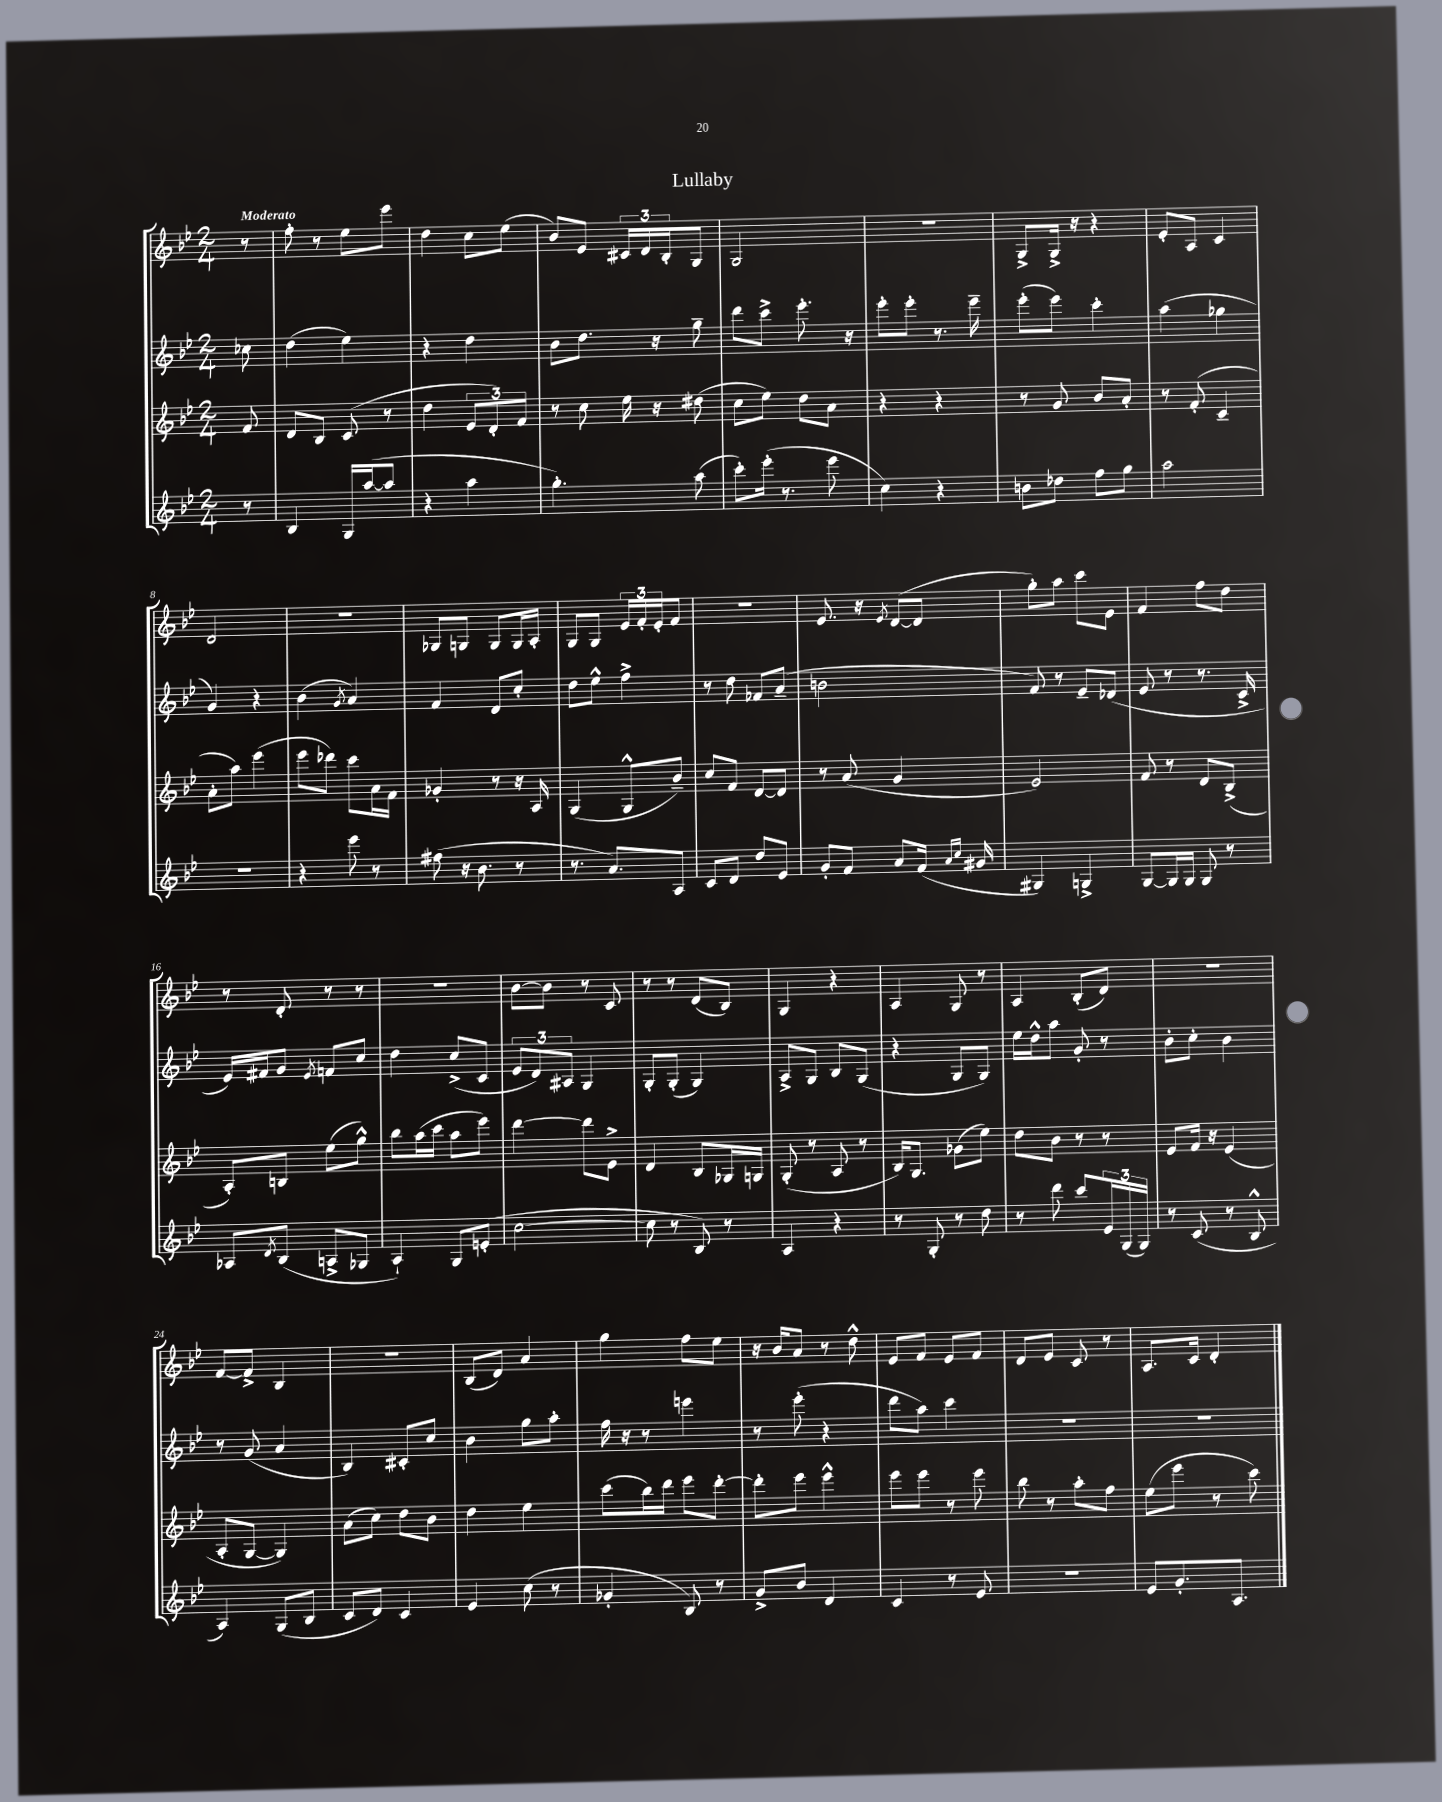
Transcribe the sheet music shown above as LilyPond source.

\header { title = "Lullaby" }
<<
\new StaffGroup <<
\new Staff = "s0" {
    \clef treble \key bes \major \numericTimeSignature \time 2/4 \partial 8 \tempo "Moderato"
    r8 |
    f''8-. r8 ees''8 ees'''8 |
    d''4 c''8 ees''8( |
    bes'8) ees'8 \tuplet 3/2 { cis'16 d'16 bes16-. } g8 |
    g2 |
    r2 |
    g8-> g16-> r16 r4 |
    ees'8-. a8 c'4 |
    d'2 |
    R2 |
    ges8 g8 g8 g16 a16-. |
    g8 g8 \tuplet 3/2 { ees'16 f'16-. ees'16-. } f'8 |
    R2 |
    ees'8. r16 \acciaccatura { ees'8 } d'8~( d'8 |
    g''8-.) a''8 c'''8 ees'8 |
    f'4 f''8 d''8 |
    r8 d'8-. r8 r8 |
    R2 |
    bes'8~ bes'8 r8 c'8 |
    r8 r8 d'8( bes8) |
    g4 r4 |
    a4 g8 r8 |
    a4 bes8-.( d'8) |
    r2 |
    f'8~ f'8-> bes4 |
    R2 |
    bes8( d'8) a'4 |
    g''4 f''8 ees''8 |
    r16 bes'16 a'8 r8 d''8-^ |
    ees'8 f'8 ees'8 f'8 |
    d'8 ees'8 c'8 r8 |
    a8. c'16 d'4-. \bar "|." |
}
\new Staff = "s1" {
    \clef treble \key bes \major \numericTimeSignature \time 2/4 \partial 8
    ces''8 |
    d''4( ees''4) |
    r4 d''4 |
    bes'8 d''8. r16 g''8-- |
    d'''8 c'''8-> ees'''8.-. r16 |
    ees'''8-. ees'''8-. r8. ees'''16-- |
    ees'''8-.( ees'''8) c'''4-. |
    a''4( ges''4 |
    g'4) r4 |
    bes'4( \acciaccatura { g'8 } a'4) |
    f'4 d'8 c''8-. |
    d''8 ees''8-^ f''4-> |
    r8 d''8 fes'8 a'8--( |
    b'2 |
    f'8) r8 ees'8-- des'8( |
    ees'8 r8 r8. c'16-> |
    ees'16) fis'16 g'8 \acciaccatura { ees'8 } f'8 c''8 |
    d''4 c''8->( c'8 |
    \tuplet 3/2 { ees'8 d'8) ais8 } g4 |
    g8-. g8-.( g4) |
    a8-> g8 bes8 g8( |
    r4 g8 g8) |
    ees''16 d''16-^ a''8 g'8-. r8 |
    bes'8-. c''8-. bes'4 |
    r8 g'8( a'4 |
    bes4) cis'8-. c''8 |
    bes'4 g''8 a''8-. |
    f''16 r16 r8 e'''4 |
    r8 ees'''8-.( r4 |
    d'''8 a''8) c'''4 |
    R2 |
    R2 \bar "|." |
}
\new Staff = "s2" {
    \clef treble \key bes \major \numericTimeSignature \time 2/4 \partial 8
    f'8 |
    d'8 bes8 c'8( r8 |
    d''4 \tuplet 3/2 { ees'8 d'8-.) f'8 } |
    r8 c''8 ees''16 r16 dis''8( |
    c''8 ees''8) d''8 a'8 |
    r4 r4 |
    r8 g'8 bes'8 a'8-. |
    r8 f'8-.( c'4-- |
    a'8-. a''8) ees'''4( |
    ees'''8 des'''8) c'''8 a'16 f'16 |
    ges'4-. r8 r16 a16 |
    g4( g8-^ bes'8--) |
    c''8 f'8 d'8~ d'8 |
    r8 a'8( g'4 |
    ees'2) |
    f'8 r8 d'8 bes8->( |
    a8-.) b8 ees''8( g''8-^) |
    bes''8 a''16( c'''16 a''8 ees'''8) |
    d'''4~ d'''8 ees'8-> |
    d'4 bes8 ges16 g16 |
    g8-.( r8 a8 r8 |
    bes16) g8. ges'8( ees''8) |
    d''8 bes'8 r8 r8 |
    ees'8 f'16 r16 ees'4( |
    a8-. g8~ g4) |
    a'8( c''8) d''8 bes'8 |
    d''4 ees''4 |
    c'''8( bes''16) d'''16 ees'''8 d'''8~-. |
    d'''8-. ees'''8 ees'''4-^ |
    ees'''8 ees'''8 r8 ees'''8 |
    bes''8 r8 a''8-. f''8 |
    ees''8( ees'''8 r8 c'''8) \bar "|." |
}
\new Staff = "s3" {
    \clef treble \key bes \major \numericTimeSignature \time 2/4 \partial 8
    r8 |
    bes4 g16 a''16~( a''8 |
    r4 a''4 |
    g''4.-.) a''8( |
    c'''8-.) ees'''16-.( r8. ees'''8 |
    c''4) r4 |
    b'8 des''8 f''8 g''8 |
    a''2 |
    r2 |
    r4 ees'''8 r8 |
    fis''8( r16 bes'8. r8 |
    r8. a'8.) a8 |
    c'8 d'8 d''8 ees'8 |
    g'8-. f'8 a'8 f'16( \grace { a'16 c''16 } gis'16 |
    gis4) g4-> |
    g8~ g16 g16 g8 r8 |
    aes8 \acciaccatura { d'8 } bes8( a8-> ges8 |
    a4-!) g8 e'8-.( |
    c''2~ |
    c''8 r8 bes8) r8 |
    a4 r4 |
    r8 g8-. r8 d''8 |
    r8 d'''8 c'''8 \tuplet 3/2 { ees'16 g16( g16) } |
    r8 c'8( r8 bes8-^ |
    a4) g8( bes8 |
    c'8 d'8) c'4 |
    ees'4 c''8( r8 |
    ges'4-. bes8) r8 |
    g'8-> bes'8 d'4 |
    c'4 r8 ees'8 |
    R2 |
    ees'8 g'8.-. a8. \bar "|." |
}
>>
>>
